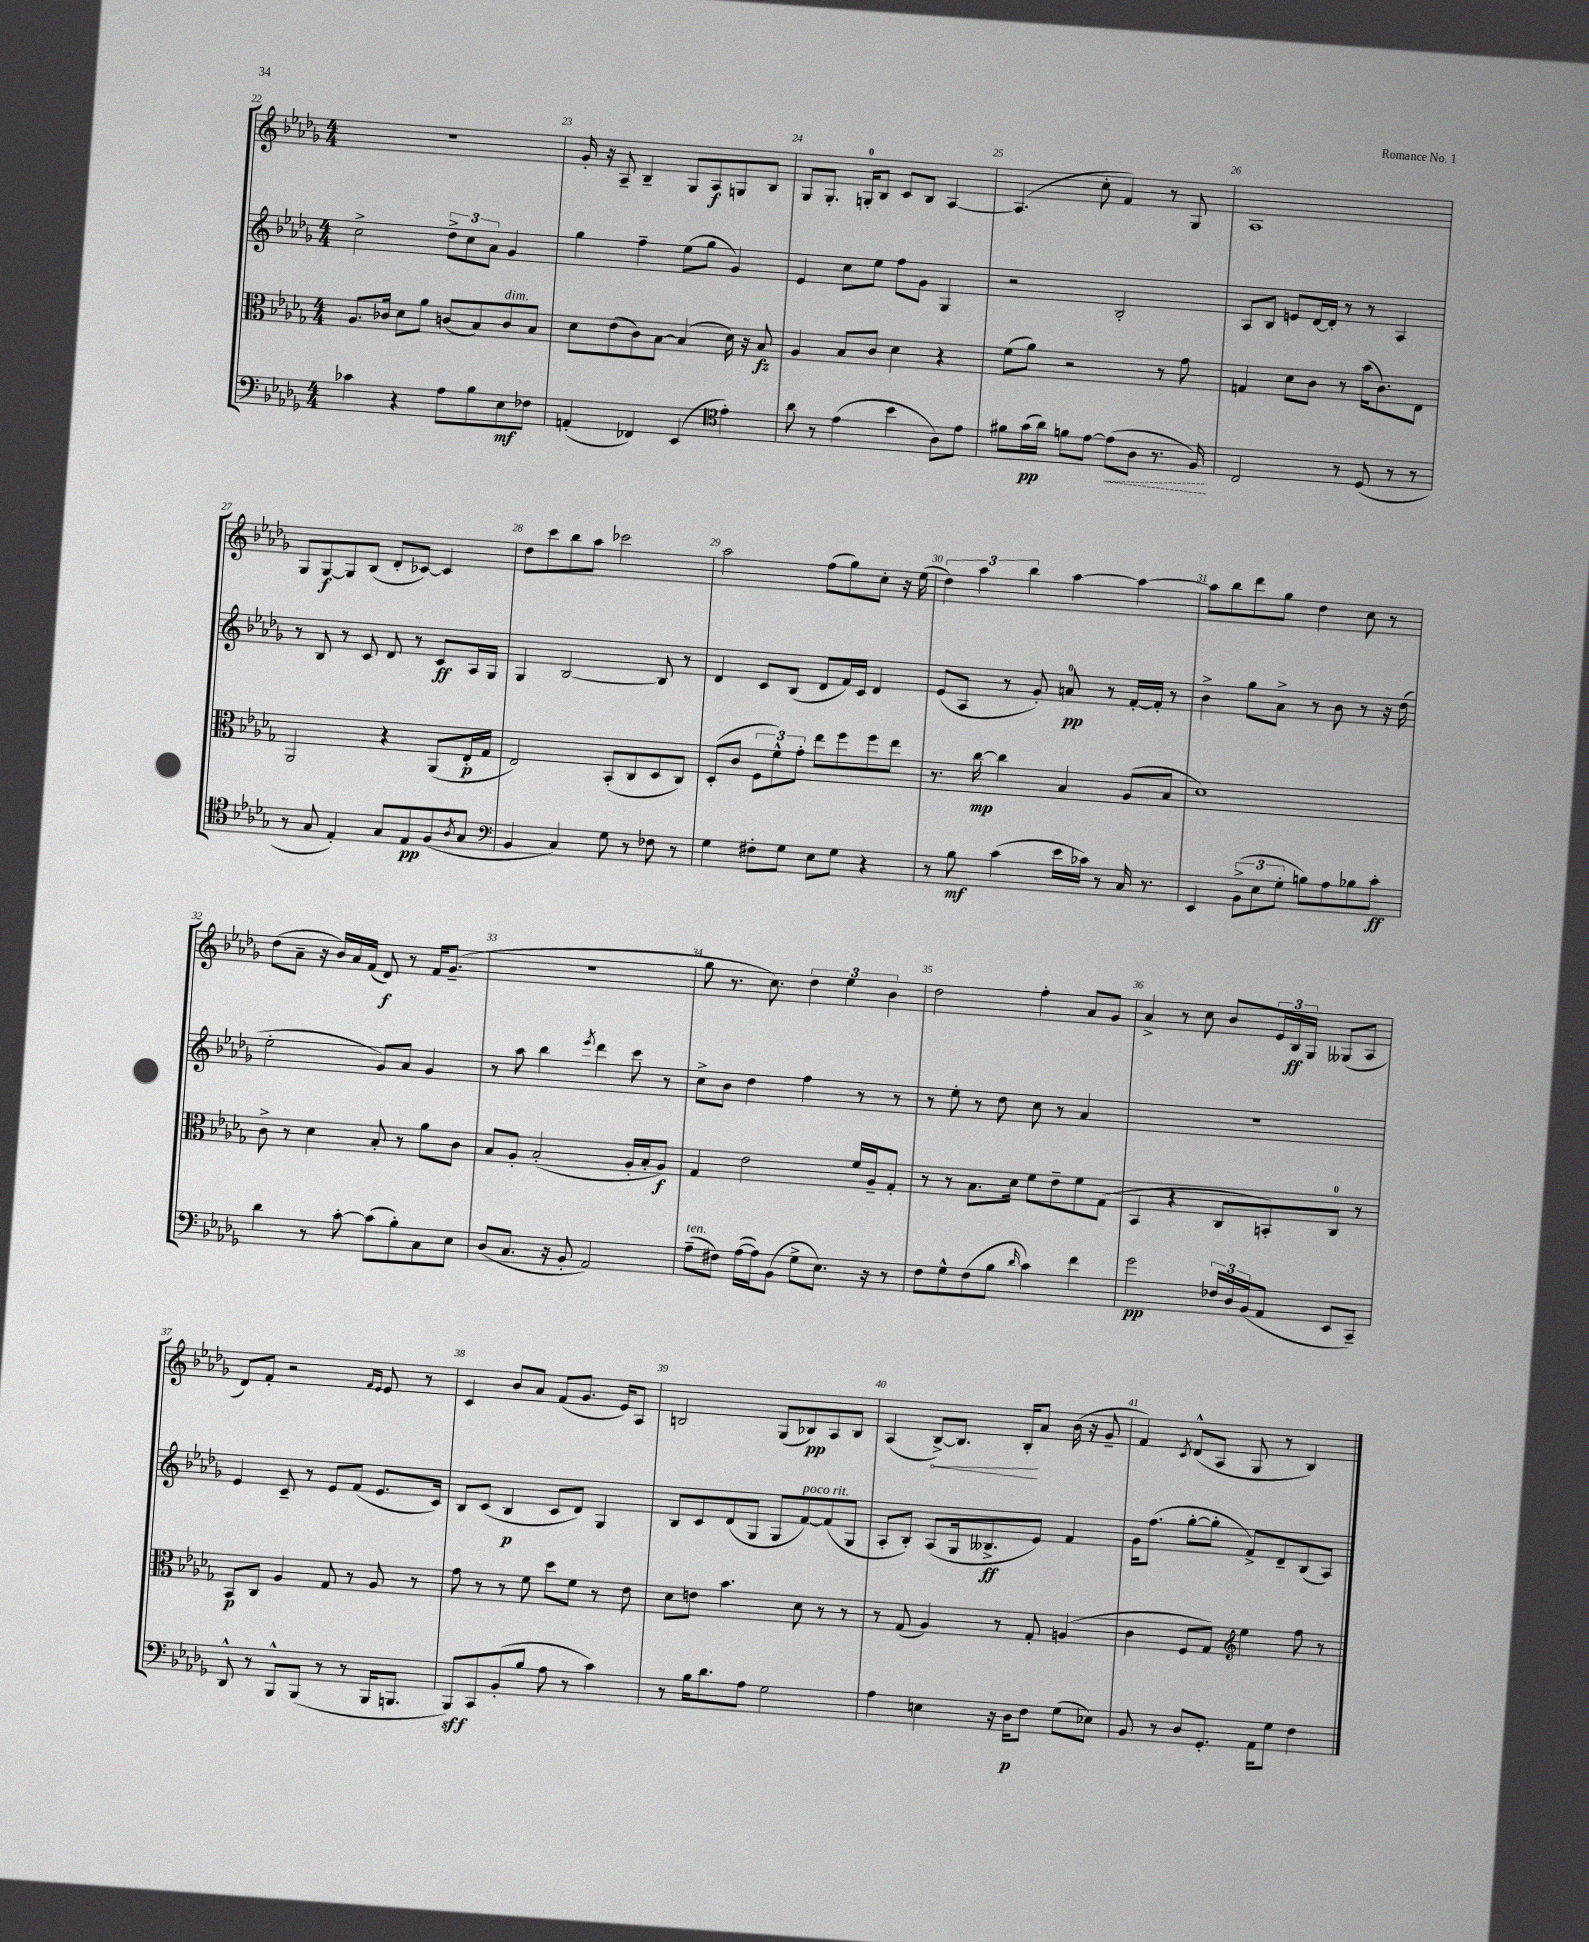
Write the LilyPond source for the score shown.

<<
\new StaffGroup <<
\new Staff = "s0" {
    \clef treble \key des \major \numericTimeSignature \time 4/4
    R1 |
    ges'16-. r16 aes8-- bes4-- ges8 aes8\f g8 bes8 |
    ges8 ges8.-. g16-0-. bes8 c'8 bes8 aes4~ |
    aes4.( c''8-. f'4) r8 ges8 |
    aes1 |
    ges8 ges8~\f ges8 bes8( des'8-. ces'8~) ces'4 |
    des''8 c'''8 bes''8 aes''8 ces'''2 |
    aes''2 f''8( ges''8) c''8-. r16 ees''16( |
    \tuplet 3/2 { des''4) aes''4 bes''4 } aes''4~ aes''4~ |
    aes''8 bes''8 des'''8 ges''8 des''4 c''8 r8 |
    des''8( aes'8-- r16 bes'16) aes'16 f'16( des'8\f) r8 f'16 ges'8.--( |
    R1 |
    ges''8 r8. c''8.) \tuplet 3/2 { des''4 ees''4 bes'4 } |
    des''2 f''4-. aes'8 ges'8 |
    aes'4-> r8 c''8 bes'8 \tuplet 3/2 { ees'16 bes16\ff ges16 } geses8( aes8 |
    des'8) f'8-. r2 \grace { f'16 ees'16 } ees'8 r8 |
    c'4 bes'8 aes'8 f'8( ges'8. ees'16) aes8 |
    b2 ges8( bes8\pp) aes8 bes8 |
    aes4( \once \override Hairpin.circled-tip = ##t bes8~->\<) bes8. bes16-.\! aes'8 bes'16( r16 ges'8-- |
    f'4) \acciaccatura { c'8 } des'8-^( aes8 ges8 r8 bes4) \bar "|." |
}
\new Staff = "s1" {
    \clef treble \key des \major \numericTimeSignature \time 4/4
    c''2-> \tuplet 3/2 { des''8-> c''8 aes'8 } ges'4 |
    ges''4 f''4-- ees''8( ges''8 ges'4) |
    ees'4 c''8 ees''8 f''8 ges'8 ges4 |
    r2 bes2-. |
    aes8 bes8 e'8 des'16~ des'16-. r8 r8 aes4 |
    r8 bes8 r8 c'8 des'8 r8 c'8\ff aes16 ges16 |
    ges4 bes2~ bes8 r8 |
    des'4 c'8 bes8( des'8 f'16) c'16 des'4 |
    ees'8( aes8 r8 ges'8-.) a'8-0\pp r8 f'16~-. f'16-. r8 |
    bes'4-> ges''8 aes'8-> r8 bes'8 r8 r16 des''16( |
    ees''2-. ges'8) aes'8 ges'4 |
    r8 aes''8 bes''4 \acciaccatura { ees'''8 } des'''4 c'''8 r8 |
    c''8-> bes'8 des''4 f''4 r8 r8 |
    r8 ees''8-. r8 des''8 c''8 r8 aes'4 |
    R1 |
    ees'4 c'8-- r8 ees'8 f'8( ees'8. c'16) |
    bes8 c'8( bes4\p c'8 des'8) ges4 |
    bes8 c'8 des'8( ges8 ges8 f'8~^\markup { \italic "poco rit." }) f'8( ges8 |
    aes8-. bes8-.) aes8( ges16 beses8.->\ff ees'8) f'4 |
    ges'16 f''8.( ges''8~-. ges''8-. f'8->) des'8-- bes8( aes8) \bar "|." |
}
\new Staff = "s2" {
    \clef alto \key des \major \numericTimeSignature \time 4/4
    aes8. ces'16 des'8 aes'8 c'8( bes8) c'8^\markup { \italic "dim." } bes8 |
    des'8 ees'8( c'8) bes8~ bes4( des'16) r16 bes8\fz |
    aes4 bes8 c'8 des'4 r4 |
    f'8( aes'8) r2 r8 ges'8 |
    g4 des'8 c'8 r8 bes'16( c'8.) ees8 |
    aes,2 r4 aes,8( ees16-.\p ges16 |
    ees2) bes,8-.( c8 des8 c8) |
    des8-.( c'8 \tuplet 3/2 { f8 f'8-^) ges'8-. } ees''8 f''8 f''8 ees''8 |
    r8. c''16~\mp c''4 bes4 aes8( bes8 |
    des'1) |
    c'8-> r8 des'4 bes8-. r8 aes'8 c'8 |
    bes8 aes8-. bes2-.( aes16-. bes16-. aes8\f) |
    ges4 ees'2 f'16 aes16-- ges8-. |
    r8 r8 bes8. des'16 f'8 ees'8-- f'8 ges8( |
    bes,4 r4 c8 b,8-.) c8-0 r8 |
    bes,8\p c8 aes4 ges8 r8 aes8 r8 |
    ges'8 r8 r8 f'8 des''8 f'8 r8 ees'8 |
    des'8 e'8 bes'4. des'8 r8 r8 |
    r8 ges8( aes4) r8 ges8-. a4( |
    c'4 f8 ges8) \clef treble ees''4 f''8 r8 \bar "|." |
}
\new Staff = "s3" {
    \clef bass \key des \major \numericTimeSignature \time 4/4
    ces'4 r4 aes8 bes8 ees8\mf fes8 |
    a,4-.( fes,4) ees,4( \clef tenor ees'4-.) |
    aes'8 r8 ees'4( bes'4 aes8) ees'8 |
    fis'8 ges'16\pp( aes'16) f'8 ees'8~ \once \override Hairpin.style = #'dashed-line ees'8\<( aes8 r8. f16\!) |
    c2 r8 des8( r8 r8 |
    r8 ges8 ees4-.) ges8 ees8\pp f8( \acciaccatura { aes8 } ges8 |
    \clef bass bes,4 c4) ges8 r8 fes8 r8 |
    ges4 fis8-. ges8 ees8 ges8 r4 |
    r8 bes8\mf c'4( ees'16 ces'16) r8 c16 r8. |
    ees,4 \tuplet 3/2 { bes,8->( ees8 ges8-. } b8) aes8 bes8 c'8-.\ff |
    des'4 r8 c'8~-. c'8( bes8-.) c8 ees8 |
    des8( c8. r16 bes,8-. aes,2) |
    aes8--^\markup { \italic "ten." }( fis8) aes16~( aes16) bes,8( ges8-> ees8.) r16 r8 |
    f8 ges8-^ f8( bes8 \grace { des'16 } c'4) f'4 |
    ges'2\pp \tuplet 3/2 { fes16 des16 bes,16( } aes,8 ees,8 c,8--) |
    des,8-^ r8 bes,,8-^ bes,,8( r8 r8 bes,,16 b,,8. |
    bes,,8\sff) c,8 bes,8-.( bes8 aes8 r8 c'4) |
    r8 bes16 des'8. aes8 ges2 |
    aes4 e4 r16 des16\p f8 ges8( ees8) |
    bes,8 r8 des8 ges,8.-. aes,16 ges8 f4 \bar "|." |
}
>>
>>
\layout { \context { \Score currentBarNumber = #22 \override BarNumber.break-visibility = ##(#f #t #t) barNumberVisibility = #all-bar-numbers-visible } }
